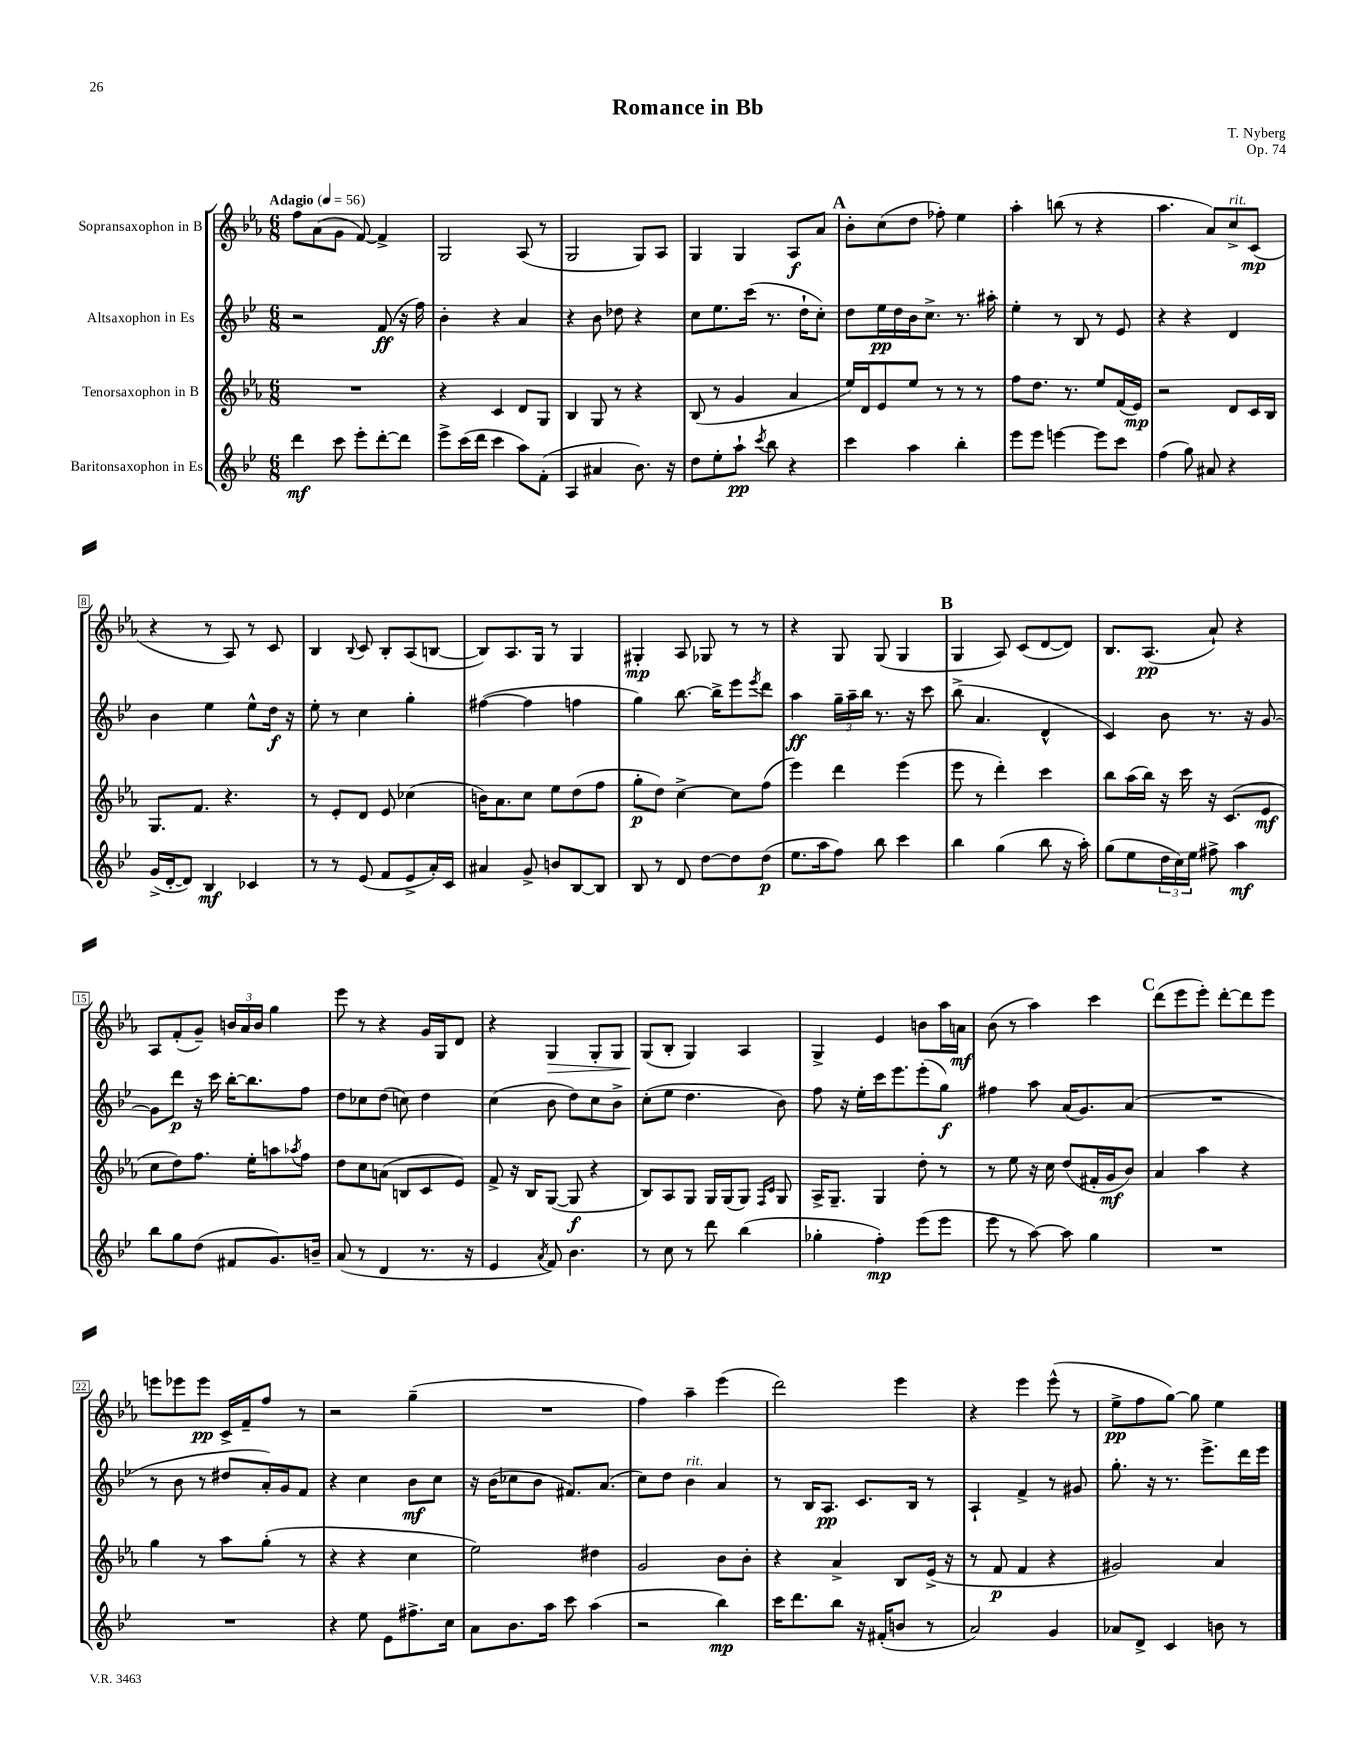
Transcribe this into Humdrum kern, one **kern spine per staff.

**kern	**kern	**kern	**kern
*staff4	*staff3	*staff2	*staff1
*clefG2	*clefG2	*clefG2	*clefG2
*k[b-e-]	*k[b-e-a-]	*k[b-e-]	*k[b-e-a-]
*M6/8	*M6/8	*M6/8	*M6/8
*MM56	*MM56	*MM56	*MM56
4ddd	2.r	2r	8ff
.	.	.	(8a-
8ccc	.	.	8g
8eee-'	.	.	[8f)
[8ddd'	.	(8f	4f^]
8ddd]	.	16r	.
.	.	16ff)	.
=	=	=	=
8eee-^	4r	4b-'	2G
(16ccc	.	.	.
16ddd	.	.	.
4ccc	4c	4r	.
8aa)	8d	4a	(8A-
(8f'	8G	.	8r
=	=	=	=
4A	4B-	4r	2G
4a#	8G	8b-	.
.	8r	8dd-	.
8.b-)	4r	4r	8G)
.	.	.	8A-
16r	.	.	.
=	=	=	=
8dd	(8B-	8cc	4G
8ee-'	8r	8.ee-	.
8aa`	4g	.	4G
.	.	(16ccc	.
8qccc	.	.	.
8bb-	.	8.r	.
4r	4a-	.	8A-
.	.	16dd`	.
.	.	8cc')	8a-
=	=	=	=
4ccc	16ee-)	8dd	8b-'
.	16d	.	.
.	8e-	16ee-	(8cc
.	.	16dd	.
4aa	8ee-	16b-	8dd
.	.	8.cc^	.
.	8r	.	8ff-')
4bb-'	8r	8.r	4ee-
.	8r	.	.
.	.	16aa#'	.
=	=	=	=
8eee-	8ff	4ee-'	4aa-'
8eee-	8.dd	.	.
[4eee	.	8r	(8bb
.	8.r	.	.
.	.	8B-	8r
8eee]	8ee-	8r	4r
8ccc	(16f	8e-	.
.	16e-)	.	.
=	=	=	=
(4ff	2r	4r	4.aa-
8gg)	.	4r	.
8a#	.	.	8a-)
4r	8d	4d	8cc^
.	16c	.	(8c
.	16B-	.	.
=	=	=	=
(16g^	8.G	4b-	4r
[16d'	.	.	.
8d])	.	.	.
.	8.f	.	.
4B-	.	4ee-	8r
.	4.r	.	8A-)
4c-	.	8ee-^^	8r
.	.	16dd	8c
.	.	16r	.
=	=	=	=
8r	8r	8ee-'	4B-
8r	8e-'	8r	.
.	.	.	8qqB-
(8e-	8d	4cc	8c
8f	8e-	.	8B-'
8e-^	(4cc-	4gg'	(8A-
16a')	.	.	[8B
16c	.	.	.
=	=	=	=
4a#	16b)	([4ff#	8B])
.	8.a-	.	.
.	.	.	8.A-
8g^	8cc	4ff#]	.
.	.	.	16G
8b	8ee-	.	8r
[8B-	(8dd	4ff	4G
8B-]	8ff	.	.
=	=	=	=
8B-	8gg'	4gg)	4G#'
8r	8dd)	.	.
8d	[4cc^	[8.bb-	8A-
[8dd	.	.	8G-
.	.	16bb-^]	.
8dd]	8cc]	8eee-	8r
.	.	8qeee-	.
(8dd	(8ff	8ddd	8r
=	=	=	=
8.ee-	4eee-)	4aa	4r
16aa	.	.	.
8ff)	4ddd	24gg~	8G
.	.	24aa~	.
.	.	24bb-	.
8bb-	.	8.r	(8G
4ccc	(4eee-	.	4G
.	.	16r	.
.	.	8ccc	.
=	=	=	=
4bb-	8eee-	(8bb-^	4G
.	8r	4.a	.
(4gg	4ddd')	.	8A-)
.	.	.	(8c
8bb-	4ccc	4d^^	[8d
16r	.	.	8d])
16aa')	.	.	.
=	=	=	=
(8gg	8bb-	4c)	8.B-
8ee-	(16aa-	.	.
.	16bb-)	.	(8.A-
24dd	16r	8b-	.
24cc)	.	.	.
.	16ccc	.	.
24ee-	.	.	.
8ff#^	16r	8.r	8a-`)
.	(8.c	.	.
4aa	.	.	4r
.	.	16r	.
.	8e-	[8g	.
=	=	=	=
8bb-	8cc	8g]	8A-
8gg	8dd)	8ddd	(8f'
(8dd	8.ff	16r	8g~)
.	.	16ccc	.
8f#	.	[16bb-'	24b
.	.	.	24a-
.	16ee-'	8.bb-]	.
.	.	.	24b
8.g)	8aa	.	4gg
.	8qaa-	.	.
.	8ff	8ff	.
16b~	.	.	.
=	=	=	=
(8a	8dd	8dd	8eee-
8r	8cc	8cc-	8r
4d	(8a	(8dd	4r
.	8B	8cc)	.
8.r	8c	4dd	16g
.	.	.	16G
.	8e-)	.	8d
16r	.	.	.
=	=	=	=
4e-	8f^	(4cc	4r
.	16r	.	.
.	16B-	.	.
8qa	.	.	.
8f)	([8G	8b-	4G
4.b-	8G]	8dd)	.
.	4r	8cc	8G'
.	.	8b-^	8G
=	=	=	=
8r	8B-)	(8cc'	(8G
8cc	8A-	8ee-	8B-'
8r	8G	4.dd	4G)
8ddd	16G	.	.
.	(16G	.	.
(4bb-	8G)	.	4A-
.	16qqF	.	.
.	16qqc	.	.
.	8G	8b-)	.
=	=	=	=
4gg-'	16A-^	8ff	4G^
.	8.G~	.	.
.	.	16r	.
.	.	16ee-'	.
4ff')	4G	16ccc	4e-
.	.	8.eee-	.
(8eee-	8dd'	(8eee-'	8b
8eee-	8r	8gg)	16aa-
.	.	.	16a
=	=	=	=
8eee-	8r	4ff#	(8b-
8r	8ee-	.	8r
[8aa)	16r	8aa	4aa-)
.	16cc	.	.
8aa]	(8dd	(16a	.
.	.	8.g)	.
4gg	16f#'	.	4ccc
.	16g	.	.
.	8b-)	(8a	.
=	=	=	=
2.r	4a-	2.r	(8ddd
.	.	.	8eee-
.	4aa-	.	8eee-')
.	.	.	[8ddd'
.	4r	.	8ddd]
.	.	.	8eee-
=	=	=	=
2.r	4gg	8r	8eee
.	.	8b-	8eee-
.	8r	8r	8eee-
.	8aa-	8dd#	16c^
.	.	.	16f~
.	(8gg'	16a')	8ff
.	.	16g	.
.	8r	8f	8r
=	=	=	=
4r	4r	4r	2r
8ee-	4r	4cc	.
8e-	.	.	.
8.ff#^	4cc	8b-	(4gg~
.	.	8cc	.
16cc	.	.	.
=	=	=	=
8a	2ee-)	16r	2.r
.	.	(16b-	.
8.b-	.	8cc-	.
.	.	8b-	.
16aa	.	.	.
8ccc	.	8.f#)	.
(4aa	4dd#	.	.
.	.	(8.a	.
=	=	=	=
2r	2g	8cc)	4ff)
.	.	8dd	.
.	.	4b-	4aa-~
4bb-)	8b-	4a	(4eee-
.	8b-'	.	.
=	=	=	=
16ccc	4r	8r	2ddd)
8.ddd	.	.	.
.	.	16B-	.
.	.	8.A	.
8bb-	4a-^	.	.
16r	.	8.c	.
(16f#'	.	.	.
8b	8B-	.	4eee-
.	.	16B-	.
8r	(16e-^	8r	.
.	16r	.	.
=	=	=	=
2a)	8r	4A`	4r
.	8f	.	.
.	4f	4f^	4eee-
4g	4r	8r	(8eee-^^
.	.	8g#	8r
=	=	=	=
8a-	2g#)	8.gg'	8ee-^
8d^	.	.	8ff
.	.	16r	.
4c	.	8.r	[8gg)
.	.	.	8gg]
.	.	8.eee-^	.
8b	4a-	.	4ee-
8r	.	16ddd	.
.	.	16eee-	.
==	==	==	==
*-	*-	*-	*-
